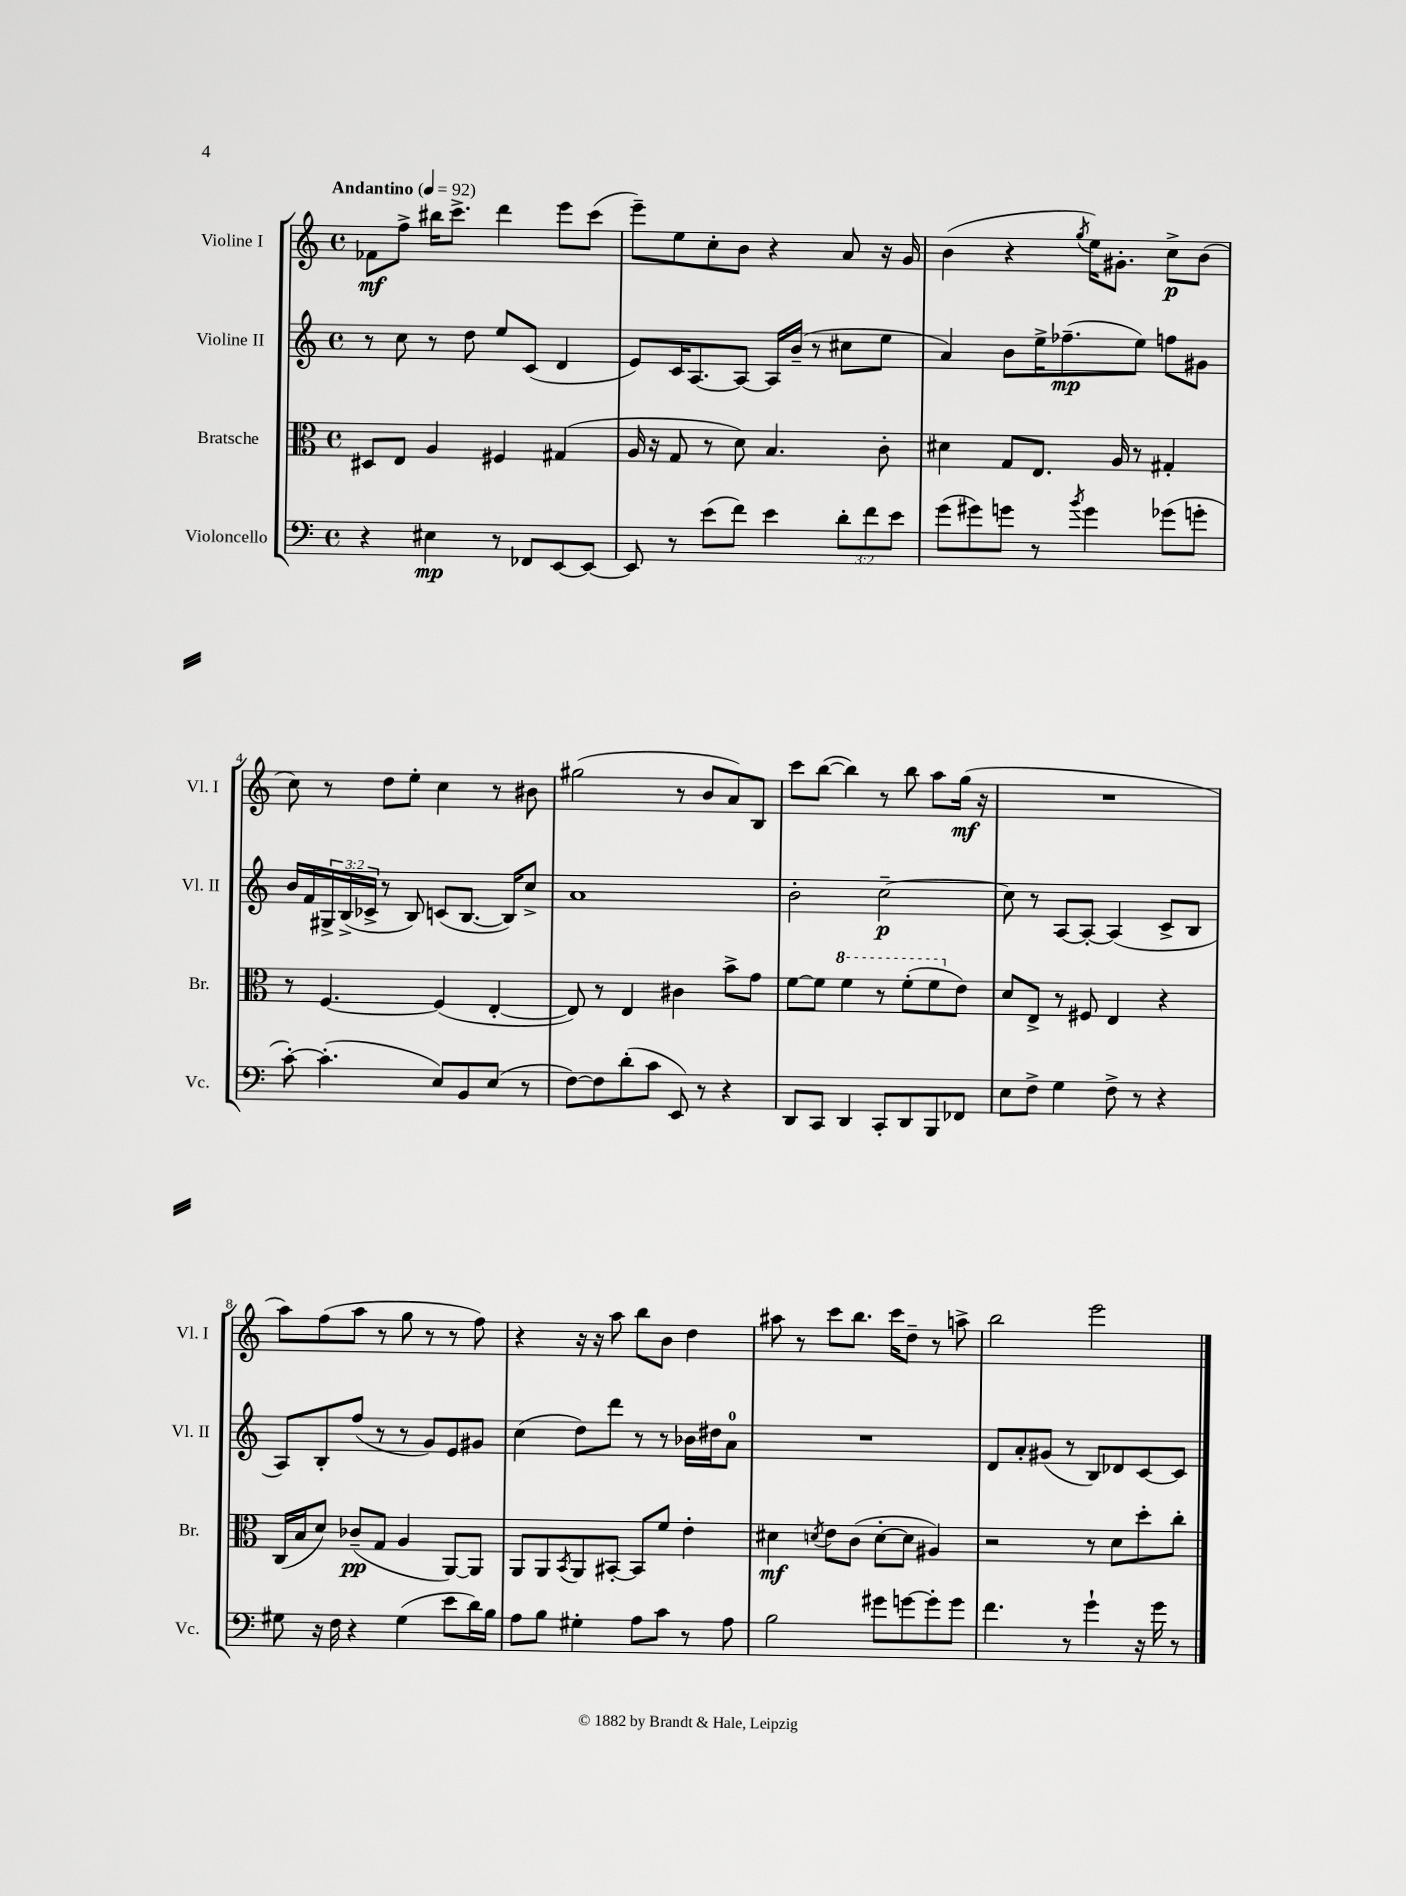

**kern	**kern	**kern	**kern
*staff4	*staff3	*staff2	*staff1
*clefF4	*clefC3	*clefG2	*clefG2
*k[]	*k[]	*k[]	*k[]
*M4/4	*M4/4	*M4/4	*M4/4
*met(c)	*met(c)	*met(c)	*met(c)
*MM92	*MM92	*MM92	*MM92
4r	8D#/L	8r	8f-\L
.	8E/J	8cc\	8ff^\J
4E#\	4A/	8r	16bb#\LK
.	.	.	8.ccc^\J
.	.	8dd\	.
8r	4F#/	8ee/L	4ddd\
8FF-/L	.	(8c/J	.
[8EE/	(4G#/	4d/	8eee\L
8EE/_J	.	.	(8ccc\J
=	=	=	=
8EE/]	16A/	8e/L)	8eee~\L)
.	16r	.	.
8r	8G/	16c/K	8ee\
.	.	[8.A/	.
(8e\L	8r	.	8cc'\
8f\J)	8d\)	8A/_J	8b\J
4e\	4.B/	16A/]LL	4r
.	.	(16b~/JJ	.
.	.	8r	.
12d'\L	.	8cc#\L	8a/
12f\	.	.	.
.	8c'\	8ee\J	16r
12e\J	.	.	.
.	.	.	16g/
=	=	=	=
(8g\L	4d#\	4a/)	(4b\
8g#\)	.	.	.
8g\J	8G/L	8b\L	4r
8r	8.E/J	16ee^\K	.
.	.	(8.ff-~\	.
8qb/	.	.	8qgg/
4g\	.	.	16ee\LK)
.	16A/	.	8.g#'\J
.	8r	8ee\J)	.
(8g-\L	4G#'/	8ff\L	8cc^\L
8g'\J	.	8g#\J	(8b\J
=	=	=	=
[8c'\)	8r	16b/LL	8cc\)
.	.	16f/	.
(4.c'\]	[4.F/	24G#^/	8r
.	.	(24B^/	.
.	.	24c-^/JJ	.
.	.	8r	8dd\L
.	.	8B/)	8ee'\J
8E/L)	(4F/]	(8c/L	4cc\
8BB/	.	[8.B/J	.
(8E/J	[4E'/	.	8r
.	.	16B/]LK)	.
8r	.	8cc^/J	8b#\
=	=	=	=
[8F\L)	8E/])	1a	(2gg#\
8F\]	8r	.	.
(8d'\	4E/	.	.
8c\J	.	.	.
8EE/)	4c#\	.	8r
8r	.	.	8b/L
4r	8b^\L	.	8a/)
.	8g\J	.	8B/J
=	=	=	=
8DD/L	[8f\L	2b'\	8ccc\L
8CC/J	8f\]J	.	([8bb\J
4DD/	4ff\	.	4bb\])
8CC'/L	8r	[2cc~\	8r
8DD/	(8ff'\L	.	8bb\
8BBB/	8ff\	.	8aa\L
8FF-/J	8e\J)	.	(16gg\Jk
.	.	.	16r
=	=	=	=
8E\L	8d/L	8cc\]	1r
8F^\J	8E^/J	8r	.
4G\	8r	[8A/L	.
.	8F#/	8A'/_J	.
8F^\	4E/	(4A/]	.
8r	.	.	.
4r	4r	8c^/L	.
.	.	8B/J	.
=	=	=	=
8G#\	(16C/LL	8A/L)	8aa\L)
.	16B/J	.	.
16r	8d/J)	8B'/	(8ff\
16F\	.	.	.
4r	(8c-~/L	(8ff/J	8aa\J
.	8G/J	8r	8r
(4G#\	4A/	8r	8gg\
.	.	8g/L)	8r
8e\L	[8AA/L)	8e/	8r
16d\L)	8AA/]J	8g#/J	8ff\)
16B\JJ	.	.	.
=	=	=	=
8A\L	8AA/L	(4cc\	4r
8B\J	8AA/	.	.
.	8qBB/	.	.
4G#'\	8AA/	8dd\L)	16r
.	.	.	16r
.	[8BB#'/J	8ddd\J	8aa\
8A\L	8BB#/]L	8r	8bb\L
8c\J	8f/J	8r	8b\J
8r	4e'\	16b-\LL	4dd\
.	.	16dd#\J	.
8A\	.	8a\J	.
=	=	=	=
2B\	4d#\	1r	8aa#\
.	.	.	8r
.	8qd/	.	.
.	8e\L	.	8ccc\L
.	(8c\J	.	8.bb\J
8g#\L	[8d'\L	.	.
.	.	.	16ccc\LK
[8g\	8d\]J	.	8dd~\J
8g'\]	4A#/)	.	8r
8g\J	.	.	8aa^\
=	=	=	=
4.f\	2r	8d/L	2bb\
.	.	8a'/	.
.	.	(8g#/J	.
8r	.	8r	.
4g`\	8r	8B/L)	2eee\
.	8d\L	8d-/	.
16r	8dd'\	[8c/	.
16g\	.	.	.
8r	8cc'\J	8c/]J	.
==	==	==	==
*-	*-	*-	*-
